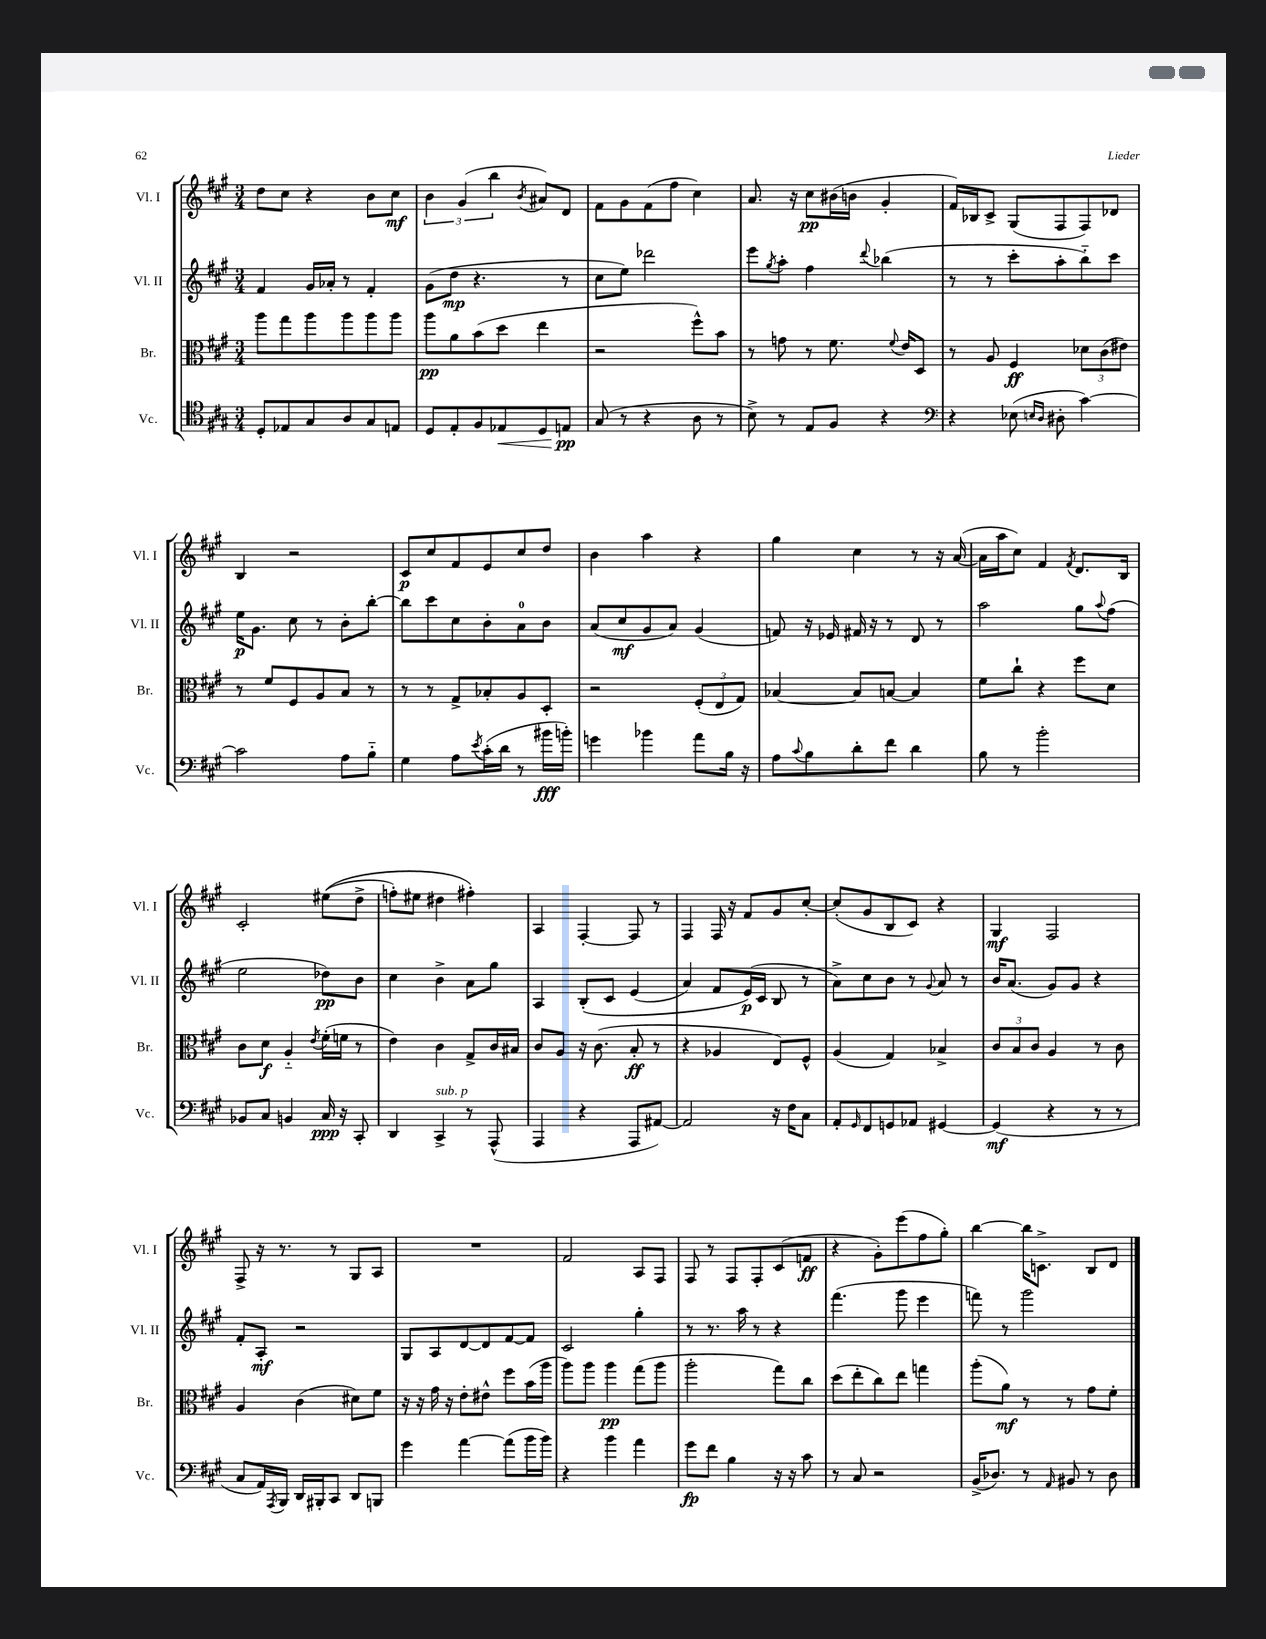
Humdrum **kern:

**kern	**dynam	**kern	**dynam	**kern	**dynam	**kern	**dynam
*part4	*part4	*part3	*part3	*part2	*part2	*part1	*part1
*staff4	*staff4	*staff3	*staff3	*staff2	*staff2	*staff1	*staff1
*I"Vc.	*	*I"Br.	*	*I"Vl. II	*	*I"Vl. I	*
*I'Vc.	*	*I'Br.	*	*I'Vl. II	*	*I'Vl. I	*
*clefC4	*	*clefC3	*	*clefG2	*	*clefG2	*
*k[f#c#g#]	*	*k[f#c#g#]	*	*k[f#c#g#]	*	*k[f#c#g#]	*
*M3/4	*	*M3/4	*	*M3/4	*	*M3/4	*
=8	=8	=8	=8	=8	=8	=8	=8
8D'/L	.	8aa\L	.	4f#/	.	8dd\L	.
8E-X/	.	8gg#\	.	.	.	8cc#\J	.
8G#/	.	8aa\	.	16g#/LL	.	4r	.
.	.	.	.	16a-X'/JJ	.	.	.
8A/	.	8aa\	.	8r	.	.	.
8G#/	.	8aa\	.	4f#'/	.	8b\L	.
8En/J	.	8aa\J	.	.	.	8cc#\J	mf
=9	=9	=9	=9	=9	=9	=9	=9
8D/L	.	8aa\L	pp	(8g#\L	.	6b\	.
8E'/	.	8a\	.	8dd\J	mp	.	.
.	.	.	.	.	.	(6g#/	.
8F#/	.	(8b\	.	4.r	.	.	.
.	.	.	.	.	.	6bb\	.
!	!LO:HP:b	!	!	!	!	!	!
8E-X/	<	8dd\J	.	.	.	.	.
.	.	.	.	.	.	8qb/	.
8D/	.	4ee\	.	.	.	8a#X/L)	.
8En/J	pp	.	.	8r	.	8d/J	.
.	[	.	.	.	.	.	.
=10	=10	=10	=10	=10	=10	=10	=10
(8G#/	.	2r	.	8cc#\L	.	8f#\L	.
8r	.	.	.	8ee\J)	.	8g#\	.
4r	.	.	.	2ddd-X\	.	(8f#\	.
.	.	.	.	.	.	8ff#\J	.
8A\	.	8ff#^^\L)	.	.	.	4cc#\)	.
8r	.	8b\J	.	.	.	.	.
=11	=11	=11	=11	=11	=11	=11	=11
8B^\)	.	8r	.	8eee\L	.	8.a/	.
.	.	.	.	8qgg#/	.	.	.
8r	.	8gn\	.	8aa'\J	.	.	.
.	.	.	.	.	.	16r	.
8E/L	.	8r	.	4ff#\	.	8cc#\L	pp
8F#/J	.	8.f#\	.	.	.	(16b#X\L	.
.	.	.	.	.	.	16bn\JJ	.
.	.	.	.	8qqddd/	.	.	.
4r	.	.	.	(4bb-X\	.	4g#'/	.
.	.	8qqf#/	.	.	.	.	.
.	.	16e/KL	.	.	.	.	.
.	.	8D/J	.	.	.	.	.
=12	=12	=12	=12	=12	=12	=12	=12
*clefF4	*	*	*	*	*	*	*
4r	.	8r	.	8r	.	16f#/LL)	.
.	.	.	.	.	.	16B-X/J	.
.	.	8A/	.	8r	.	8c#^/J	.
(8E-X\	.	4F#/	ff	8ccc#'\L	.	(8G#/L	.
16qqEn/LL	.	.	.	.	.	.	.
16qqD/JJ	.	.	.	.	.	.	.
8D#X'\	.	.	.	8aa'\	.	8F#/	.
[4c#\)	.	12d-X\L	.	8bb\)	.	8F#/)	.
.	.	(12c#\	.	.	.	.	.
.	.	.	.	8ccc#\J	.	8d-X/J	.
.	.	12e#X\J)	.	.	.	.	.
!!LO:LB:g=z
=13	=13	=13	=13	=13	=13	=13	=13
2c#\]	.	8r	.	16ee\KL	p	4B/	.
.	.	.	.	8.g#\J	.	.	.
.	.	8f#/L	.	.	.	.	.
.	.	8F#/	.	8cc#\	.	2r	.
.	.	8A/	.	8r	.	.	.
8A\L	.	8B/J	.	8b'\L	.	.	.
8B\J	.	8r	.	[8bb'\J	.	.	.
=14	=14	=14	=14	=14	=14	=14	=14
4G#\	.	8r	.	8bb\L]	.	8c#/L	p
.	.	8r	.	8ccc#\	.	8cc#/	.
8A\L	.	8G#^/L	.	8cc#\	.	8f#/	.
8qe/	.	.	.	.	.	.	.
(16c#'\L	.	8B-X'/	.	8b'\	.	8e/	.
16d\JJ	.	.	.	.	.	.	.
8r	.	8A/	.	8a\	.	8cc#/	.
16b#X\LL	fff	8D'/J	.	8b\J	.	8dd/J	.
16bn'\JJ)	.	.	.	.	.	.	.
=15	=15	=15	=15	=15	=15	=15	=15
4gn\	.	2r	.	(8a/L	.	4b\	.
.	.	.	.	8cc#/	mf	.	.
4b-X\	.	.	.	8g#/	.	4aa\	.
.	.	.	.	8a/J)	.	.	.
8a\L	.	(12F#'/L	.	(4g#/	.	4r	.
.	.	12E/	.	.	.	.	.
16B\Jk	.	.	.	.	.	.	.
.	.	12G#/J)	.	.	.	.	.
16r	.	.	.	.	.	.	.
=16	=16	=16	=16	=16	=16	=16	=16
8A\L	.	[4B-X/	.	8fn/)	.	4gg#\	.
8qqc#/	.	.	.	.	.	.	.
8B\	.	.	.	16r	.	.	.
.	.	.	.	16e-X/	.	.	.
8d'\	.	8B-/L]	.	16f#X/	.	4cc#\	.
.	.	.	.	16r	.	.	.
8f#\J	.	[8Bn/J	.	8r	.	.	.
4d\	.	4B/]	.	8d/	.	8r	.
.	.	.	.	8r	.	16r	.
.	.	.	.	.	.	([16a/	.
=17	=17	=17	=17	=17	=17	=17	=17
8B\	.	8f#\L	.	2aa\	.	16a\LL]	.
.	.	.	.	.	.	16aa\J	.
8r	.	8cc#`\J	.	.	.	8cc#\J)	.
2b'\	.	4r	.	.	.	4f#/	.
.	.	.	.	.	.	8qf#/	.
.	.	8ff#\L	.	8gg#\L	.	8.d/L	.
.	.	.	.	8qqaa/	.	.	.
.	.	8d\J	.	(8ff#\J	.	.	.
.	.	.	.	.	.	16B/Jk	.
!!LO:LB:g=z
=18	=18	=18	=18	=18	=18	=18	=18
8BB-X/L	.	8c#\L	.	2ee\	.	2c#'/	.
8C#/J	.	8d\J	f	.	.	.	.
4BBn/	.	4A/	.	.	.	.	.
.	.	8qe/	.	.	.	.	.
16C#/	ppp	(16f#'\LL	.	8dd-X\L)	pp	((8ee#X\L	.
16r	.	16fn\JJ	.	.	.	.	.
8CC#'/	.	8r	.	8b\J	.	8dd^\J	.
=19	=19	=19	=19	=19	=19	=19	=19
4DD/	.	4e\)	.	4cc#\	.	8ffn'\L)	.
.	.	.	.	.	.	8ee#X\J	.
!LO:TX:a:i:t=sub. p	!	!	!	!	!	!	!
4CC#^/	.	4c#\	.	4b^\	.	4dd#X\	.
8r	.	8G#^/L	.	8a\L	.	4ff#X'\)	.
(8AAA^^/	.	16c#/L	.	8gg#\J	.	.	.
.	.	16B#X/JJ	.	.	.	.	.
=20	=20	=20	=20	=20	=20	=20	=20
4AAA/	.	8c#/L	.	4A/	.	4A/	.
.	.	8A/J	.	.	.	.	.
4r	.	16r	.	(8B'/L	.	[4F#'/	.
.	.	(8.c#\	.	.	.	.	.
.	.	.	.	8c#/J	.	.	.
8AAA/L	.	8B'/	ff	(4e/	.	8F#/]	.
[8AA#X/J)	.	8r	.	.	.	8r	.
=21	=21	=21	=21	=21	=21	=21	=21
2AA#/]	.	4r	.	4a/)	.	4F#/	.
.	.	4A-X/	.	8f#/L	.	16F#/	.
.	.	.	.	.	.	16r	.
.	.	.	.	(16e/L)	p	8f#/L	.
.	.	.	.	16c#/JJ	.	.	.
16r	.	8E/L)	.	8B/	.	8g#/	.
16F#\KL	.	.	.	.	.	.	.
8C#\J	.	8F#^^/J	.	8r	.	[8cc#'/J	.
=22	=22	=22	=22	=22	=22	=22	=22
8AA'/L	.	(4A/	.	8a^\L)	.	(8cc#'/L]	.
16qqGG#/	.	.	.	.	.	.	.
8FF#/	.	.	.	8cc#\	.	8g#/	.
8GGn/	.	4G#/)	.	8b\J	.	8B/	.
8AA-X/J	.	.	.	8r	.	8c#/J)	.
.	.	.	.	8qqg#/	.	.	.
[4GG#X/	.	4B-X^/	.	8a/	.	4r	.
.	.	.	.	8r	.	.	.
=23	=23	=23	=23	=23	=23	=23	=23
(4GG#/]	mf	12c#/L	.	16b/KL	.	4G#/	mf
.	.	.	.	(8.a/J	.	.	.
.	.	12B/	.	.	.	.	.
.	.	12c#/J	.	.	.	.	.
4r	.	4A/	.	8g#/L)	.	2F#/	.
.	.	.	.	8g#/J	.	.	.
8r	.	8r	.	4r	.	.	.
8r	.	8c#\	.	.	.	.	.
!!LO:LB:g=z
=24	=24	=24	=24	=24	=24	=24	=24
8C#/L	.	4A/	.	8f#'/L	.	8F#^/	.
16AA/L)	.	.	.	8A'/J	mf	16r	.
8qAAA/	.	.	.	.	.	.	.
16BBB/JJ	.	.	.	.	.	8.r	.
16DD/LL	.	(4c#\	.	2r	.	.	.
16BBB#X'/J	.	.	.	.	.	.	.
8CC#/J	.	.	.	.	.	8r	.
8DD/L	.	8d#X\L)	.	.	.	8G#/L	.
8BBBn/J	.	8f#\J	.	.	.	8A/J	.
=25	=25	=25	=25	=25	=25	=25	=25
4g#\	.	16r	.	8G#/L	.	2.r	.
.	.	16r	.	.	.	.	.
.	.	16g#\	.	8A/	.	.	.
.	.	16r	.	.	.	.	.
[4a\	.	8e'\L	.	[8d/	.	.	.
.	.	8e#X^^\J	.	8d/]	.	.	.
(8a\L]	.	8ff#\L	.	[8f#/	.	.	.
16b\L	.	(16b\L	.	8f#/J]	.	.	.
16b\JJ)	.	16aa\JJ	.	.	.	.	.
=26	=26	=26	=26	=26	=26	=26	=26
4r	.	8aa\L)	.	2c#/	.	2f#/	.
.	.	8aa\J	.	.	.	.	.
4b\	.	4aa\	pp	.	.	.	.
4a\	.	(8gg#\L	.	4gg#'\	.	8A/L	.
.	.	8aa\J	.	.	.	8F#/J	.
=27	=27	=27	=27	=27	=27	=27	=27
8g#\L	fp	2aa'\	.	8r	.	8F#/	.
8f#\J	.	.	.	8.r	.	8r	.
4B\	.	.	.	.	.	8F#/L	.
.	.	.	.	16aa\	.	.	.
.	.	.	.	8r	.	8F#'/	.
16r	.	8gg#\L)	.	4r	.	(8c#/	.
16r	.	.	.	.	.	.	.
8c#\	.	8cc#\J	.	.	.	8fn/J	ff
=28	=28	=28	=28	=28	=28	=28	=28
8r	.	(8dd\L	.	(4.fff#\	.	4r	.
8C#/	.	8ee'\	.	.	.	.	.
2r	.	8cc#\)	.	.	.	8g#'\L)	.
.	.	8ee\J	.	8ggg#\	.	(8eee\	.
.	.	4ggn\	.	4eee\	.	8ff#\	.
.	.	.	.	.	.	8gg#'\J)	.
=29	=29	=29	=29	=29	=29	=29	=29
(16BB^/KL	.	(8aa'\L	.	8fffn\)	.	[4bb\	.
8.D-X/J)	.	.	.	.	.	.	.
.	.	8a\J)	mf	8r	.	.	.
8r	.	8r	.	2ggg#\	.	16bb\KL]	.
.	.	.	.	.	.	8.cn^\J	.
16qqAA/	.	.	.	.	.	.	.
8BB#X/	.	8r	.	.	.	.	.
8r	.	8g#\L	.	.	.	8B/L	.
8D-\	.	8f#'\J	.	.	.	8d/J	.
==	==	==	==	==	==	==	==
*-	*-	*-	*-	*-	*-	*-	*-
